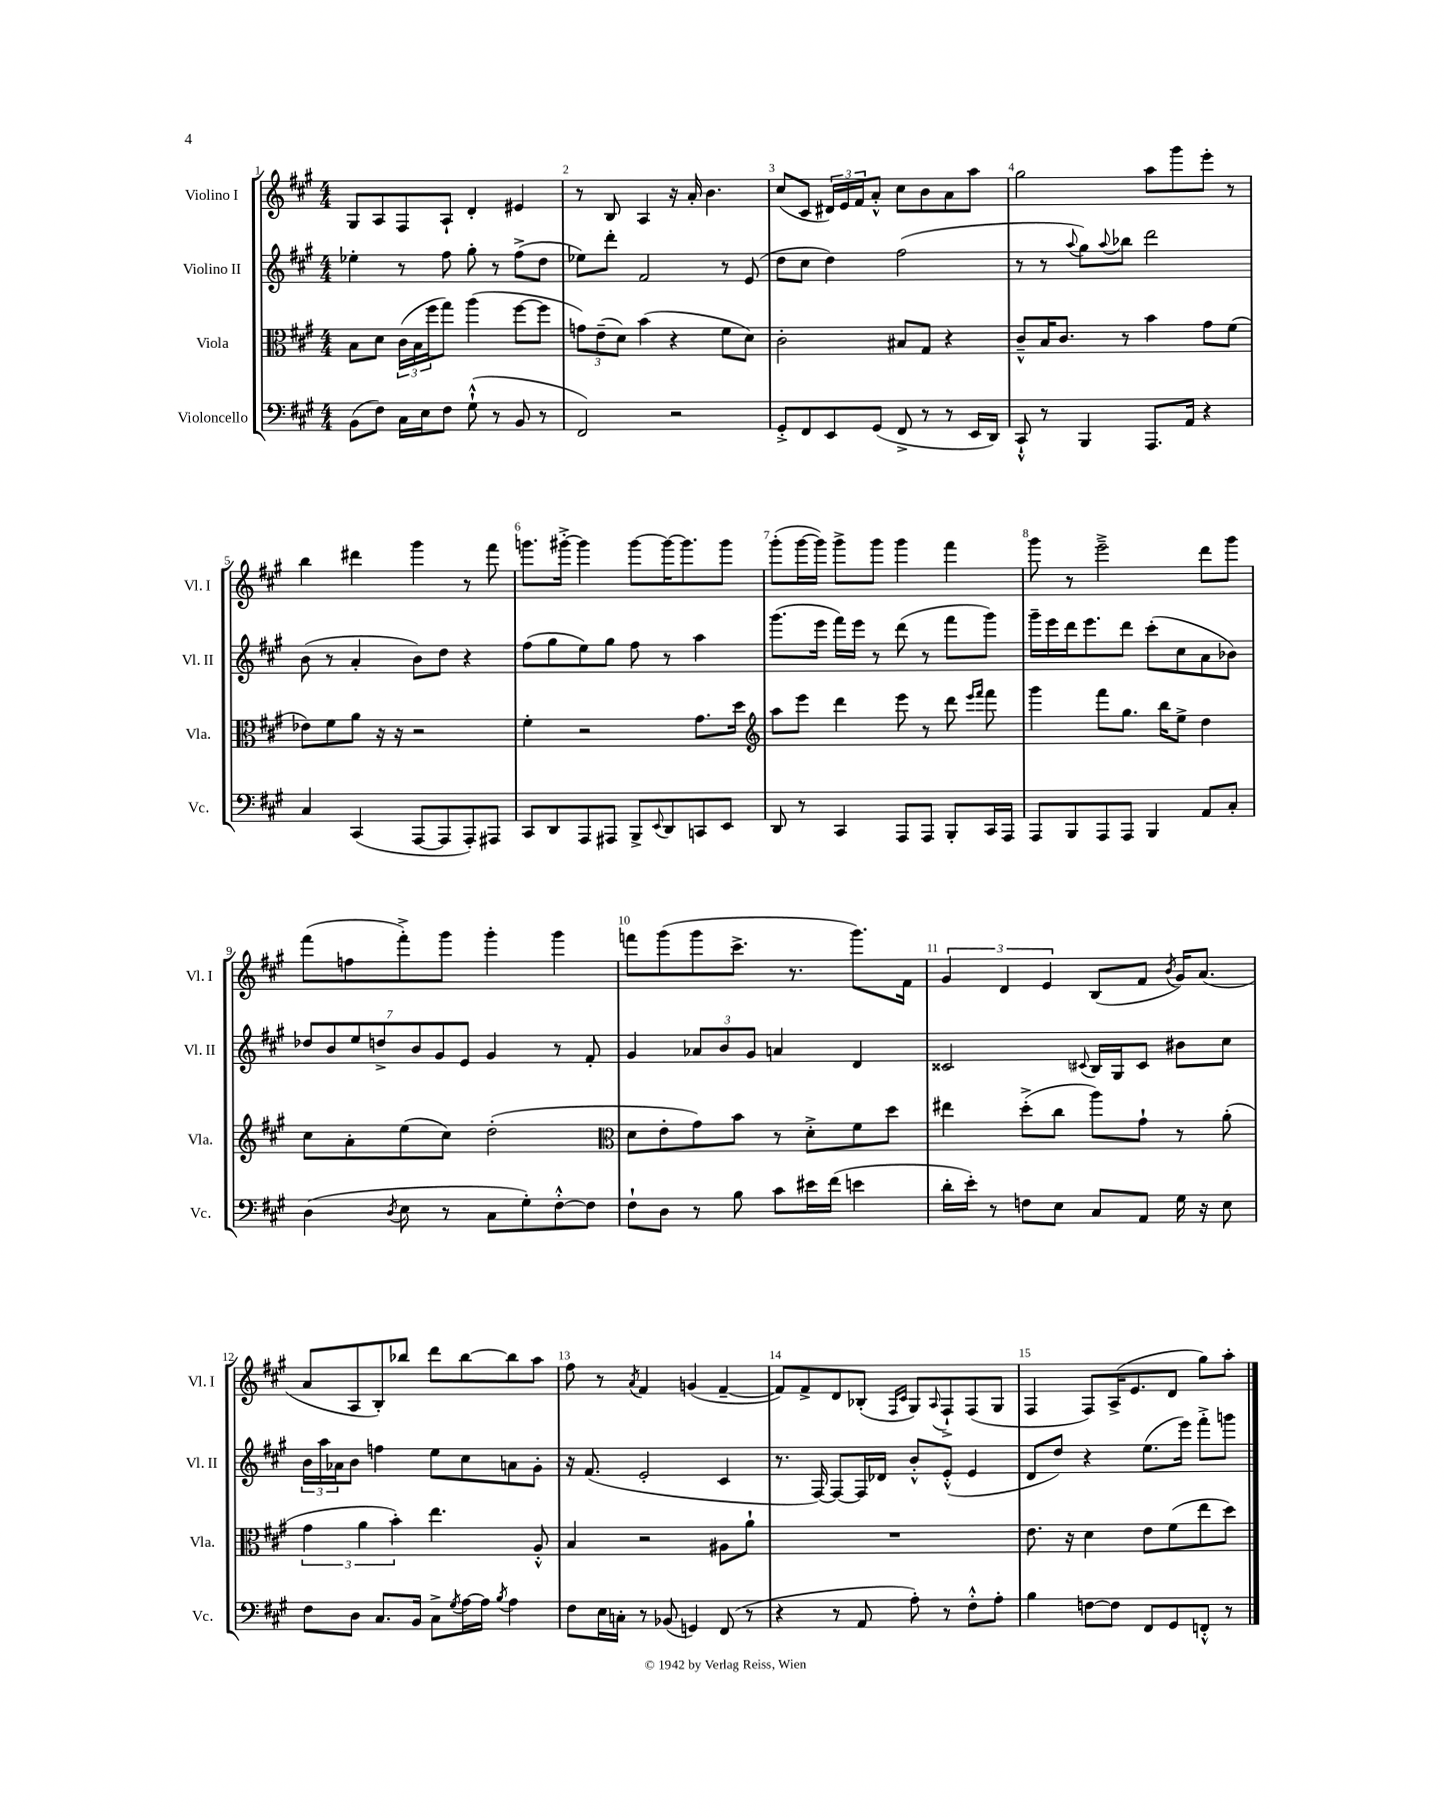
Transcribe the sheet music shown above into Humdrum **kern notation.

**kern	**kern	**kern	**kern
*staff4	*staff3	*staff2	*staff1
*clefF4	*clefC3	*clefG2	*clefG2
*k[f#c#g#]	*k[f#c#g#]	*k[f#c#g#]	*k[f#c#g#]
*M4/4	*M4/4	*M4/4	*M4/4
(8BB\L	8B\L	4ee-'\	8G#/L
8F#\J)	8d\J	.	8A/
16C#\LL	(24c#\LL	8r	8F#/
.	24B\	.	.
16E\J	.	.	.
.	24ff#\J	.	.
8F#\J	8gg#\J)	8ff#\	8A`/J
(8G#`^^\	(4aa\	8gg#'\	4d'/
8r	.	8r	.
8BB/	[8ff#\L	(8ff#^\L	4e#/
8r	8ff#\]J	8dd\J	.
=	=	=	=
2FF#/)	12g\L)	8ee-\L)	8r
.	(12e~\	.	.
.	.	8ddd'\J	8B/
.	12d\J)	.	.
.	(4b\	2f#/	4A/
2r	4r	.	16r
.	.	.	16a'/
.	.	.	4.b\
.	8f#\L	8r	.
.	8d\J)	(8e/	.
=	=	=	=
8GG#'^/L	2c#'\	8dd\L	(8cc#/L
8FF#/	.	8cc#\J	8c#/J
8EE/	.	4dd\)	24d#/LL)
.	.	.	24e/
.	.	.	24f#/J
(8GG#/J	.	.	8a'^^/J
8FF#^/	8B#/L	(2ff#\	8cc#\L
8r	8G#/J	.	8b\
8r	4r	.	8a\
16EE/LL	.	.	8aa\J
16DD/JJ)	.	.	.
=	=	=	=
8CC#`^^/	8c#~^^/L	8r	2gg#\
8r	16B/K	8r	.
.	8.c#/J	.	.
.	.	8qqaa/	.
4BBB/	.	8gg#\L)	.
.	.	8qqaa/	.
.	8r	8bb-\J	.
8.AAA/L	4b\	2ddd\	8aa\L
.	.	.	8ggg#\
16AA/Jk	.	.	.
4r	8g#\L	.	8eee'\J
.	(8f#\J	.	8r
=	=	=	=
4C#/	8e-\L)	(8b\	4bb\
.	8f#\	8r	.
(4CC#/	8a\J	4a'/	4ddd#\
.	16r	.	.
.	16r	.	.
[8AAA/L	2r	8b\L)	4ggg#\
8AAA/]	.	8dd\J	.
8AAA'/)	.	4r	8r
8AAA#/J	.	.	8fff#\
=	=	=	=
8CC#/L	4f#'\	(8ff#\L	8.ggg\L
8DD/	.	8gg#\	.
.	.	.	[16ggg#'^\Jk
8AAA/	2r	8ee\)	4ggg#\]
8AAA#/J	.	8gg#\J	.
8BBB^/L	.	8ff#\	[8ggg#\L
8qqEE/	.	.	.
8DD/	.	8r	16ggg#\_K
.	.	.	8.ggg#\]
8CC/	8.g#\L	4aa\	.
8EE/J	.	.	8ggg#\J
.	16dd\Jk	.	.
=	=	=	=
*	*clefG2	*	*
8DD/	8aa\L	(8.ggg#\L	(8ggg#'\L
8r	8eee\J	.	[16ggg#\L
.	.	16eee\Jk	16ggg#\]JJ)
4CC#/	4ddd\	16fff#\LL)	8ggg#^\L
.	.	16eee\JJ	.
.	.	8r	8ggg#\J
8AAA/L	8eee\	(8ddd\	4ggg#\
8AAA/J	8r	8r	.
8BBB'/L	8ddd\	8fff#\L	4fff#\
.	16qqeee/LL	.	.
.	16qqfff#/JJ	.	.
16CC#/L	8fff#\	8ggg#\J)	.
16AAA/JJ	.	.	.
=	=	=	=
8AAA/L	4ggg#\	16ggg#~\LL	8ggg#\
.	.	16eee\	.
8BBB/	.	16ddd\J	8r
.	.	8.eee\	.
8AAA/	8fff#\L	.	2eee~^\
8AAA/J	8.gg#\J	8ddd\J	.
4BBB/	.	(8ccc#'\L	.
.	16bb\LK	.	.
.	8ee^\J	8cc#\	.
8AA/L	4dd\	8a\	8ddd\L
8C#'/J	.	8b-\J)	8ggg#\J
=	=	=	=
(4D\	8cc#\L	14dd-/L	(8fff#\L
.	.	14b/	.
.	8a'\	.	8ff\
.	.	14ee/	.
.	.	14dd^/	.
8qD/	.	.	.
8E\	(8ee\	.	8fff#'^\)
.	.	14b/	.
.	.	14g#/	.
8r	8cc#\J)	.	8ggg#\J
.	.	14e/J	.
8C#\L	(2dd'\	4g#/	4ggg#'\
8G#'\)	.	.	.
[8F#'^^\	.	8r	4ggg#\
8F#\]J	.	8f#'/	.
=	=	=	=
*	*clefC3	*	*
8F#`\L	8d\L	4g#/	8fff\L
8D\J	8e'\	.	(8ggg#\
8r	8g#\)	12a-/L	8ggg#\
.	.	12b/	.
8B\	8b\J	.	8.ccc#^\J
.	.	12g#/J	.
8c#\L	8r	4a/	.
.	.	.	8.r
16e#\L	8d'^\L	.	.
(16f#\JJ	.	.	.
4e\	8f#\	4d/	8.ggg#\L)
.	8dd\J	.	.
.	.	.	16f#\Jk
=	=	=	=
16d'\LL	4ee#\	2c##/	6g#/
16e'\JJ)	.	.	.
8r	.	.	.
.	.	.	6d/
8F\L	(8dd'^\L	.	.
.	.	.	6e/
8E\J	8cc#\J	.	.
.	.	8qqc#/	.
8C#/L	8aa\L)	16B/LL	(8B/L
.	.	16G#/J	.
8AA/J	8g#`\J	8c#/J	8f#/J
.	.	.	8qb/
16G#\	8r	8b#\L	16g#/LK)
16r	.	.	(8.a/J
8E\	(8a'\	8cc#\J	.
=	=	=	=
8F#\L	6g#\	24b\LL	8a/L
.	.	24aa\	.
.	.	24a-\J	.
8D\J	.	8b\J	8A/
.	6a\	.	.
8.C#/L	.	4ff\	8B'/)
.	6b'\)	.	.
.	.	.	8bb-/J
16BB/Jk	.	.	.
8C#^\L	4.ee\	8ee\L	8ddd\L
8qG#/	.	.	.
[16A\L	.	8cc#\	[8bb-\
16A\]JJ	.	.	.
8qB/	.	.	.
4A\	.	8a\	8bb-\]
.	8A'^^/	8g#'\J	8aa\J
=	=	=	=
8F#\L	4B/	16r	8ff#\
.	.	(8.f#/	.
16E\L	.	.	8r
16C'\JJ	.	.	.
.	.	.	8qa/
8r	2r	2e'/	4f#/
(8BB-/	.	.	.
4GG/)	.	.	(4g/
(8FF#/	8A#\L	4c#/	[4f#~/
8r	8a`\J	.	.
=	=	=	=
4r	1r	8.r	8f#/]L)
.	.	.	8f#^/
.	.	[16F#/)	.
8r	.	8F#/_L	8d/
8AA/	.	16F#/]L	(8B-'/J
.	.	16d-/JJ	.
.	.	.	16qqF#/LL
.	.	.	16qqc#/JJ
8A'\)	.	8b'^^/L	8G#/L)
.	.	.	8qqA/
8r	.	(8e'^^/J	8F#`^/
8F#'^^\L	.	4e/	(8F#/
8A'\J	.	.	8G#/J
=	=	=	=
4B\	8.e\	8d/L	4F#/
.	.	8dd/J)	.
.	16r	.	.
[8F\L	4d\	4r	8F#/L)
8F\]J	.	.	(16A^/K
.	.	.	8.e/
8FF#/L	8e\L	(8.ee\L	.
8GG#/	(8f#\	.	8d/J
.	.	16eee\Jk)	.
8FF'^^/J	8ee\	8fff#'^\L	8gg#\L)
8r	8dd\J)	8ggg\J	8aa'\J
==	==	==	==
*-	*-	*-	*-
